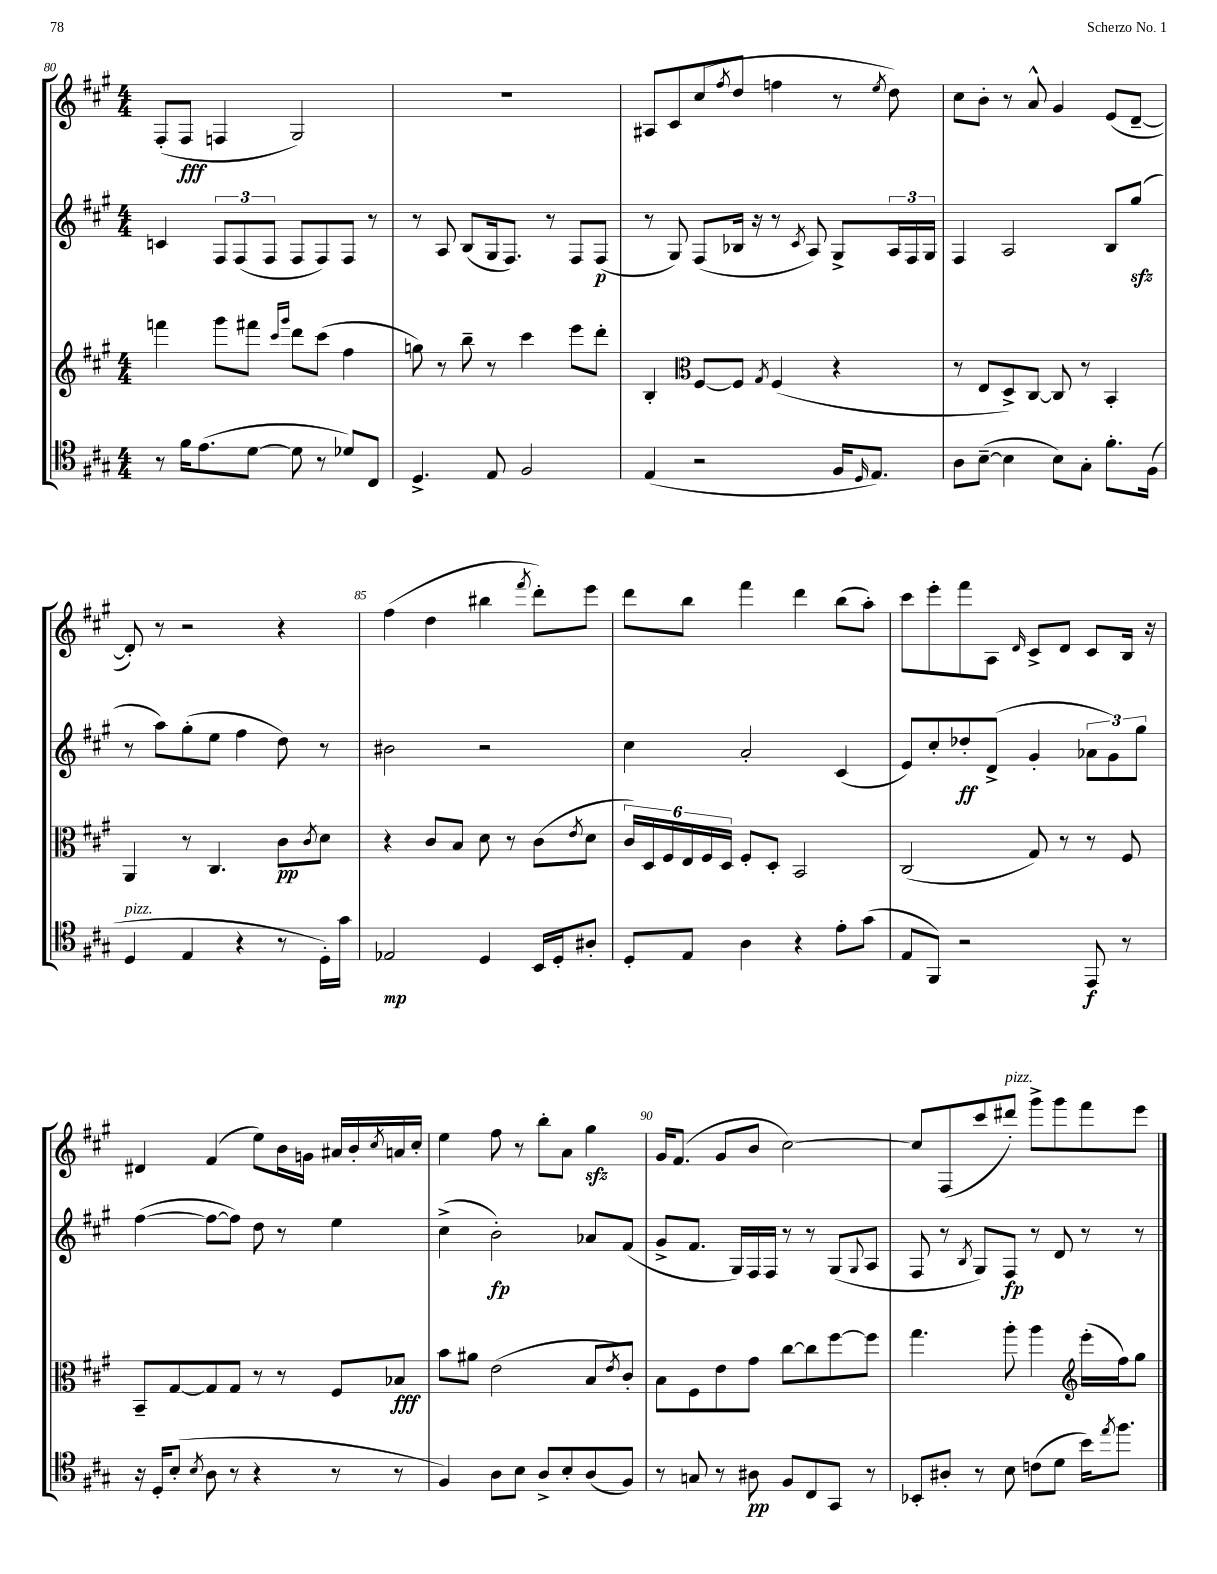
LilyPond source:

<<
\new StaffGroup <<
\new Staff = "s0" {
    \clef treble \key a \major \numericTimeSignature \time 4/4
    fis8-.( fis8\fff f4 gis2) |
    R1 |
    ais8 cis'8 cis''8( \acciaccatura { fis''8 } d''8 f''4 r8 \acciaccatura { e''8 } d''8) |
    cis''8 b'8-. r8 a'8-^ gis'4 e'8( d'8~-- |
    d'8-.) r8 r2 r4 |
    fis''4( d''4 bis''4 \acciaccatura { fis'''8 } d'''8-.) e'''8 |
    d'''8 b''8 fis'''4 d'''4 b''8( a''8-.) |
    cis'''8 e'''8-. fis'''8 a8 \grace { d'16 } cis'8-> d'8 cis'8 b16 r16 |
    dis'4 fis'4( e''8) b'16 g'16 ais'16 b'16-. \acciaccatura { cis''8 } a'16 cis''16-. |
    e''4 fis''8 r8 b''8-. a'8 gis''4\sfz |
    gis'16 fis'8.( gis'8 b'8 cis''2~) |
    cis''8 fis8( cis'''8 dis'''8-.^\markup { \italic "pizz." }) gis'''8-> gis'''8 fis'''8 e'''8 \bar "|." |
}
\new Staff = "s1" {
    \clef treble \key a \major \numericTimeSignature \time 4/4
    c'4 \tuplet 3/2 { fis8 fis8( fis8 } fis8 fis8) fis8 r8 |
    r8 a8 b8( gis16 fis8.) r8 fis8 fis8\p( |
    r8 gis8) fis8( bes16 r16 r8 \acciaccatura { cis'8 } a8) gis8-> \tuplet 3/2 { a16 fis16 gis16 } |
    fis4 a2 b8 gis''8\sfz( |
    r8 a''8) gis''8-.( e''8 fis''4 d''8) r8 |
    bis'2 r2 |
    cis''4 a'2-. cis'4( |
    e'8) cis''8-. des''8-.\ff d'8->( gis'4-. \tuplet 3/2 { aes'8 gis'8) gis''8 } |
    fis''4~( fis''8~ fis''8) d''8 r8 e''4 |
    cis''4->( b'2-.\fp) aes'8 fis'8( |
    gis'8-> fis'8. gis16) fis16 fis16 r8 r8 gis8( \appoggiatura { gis8 } a8 |
    fis8 r8 \acciaccatura { b8 } gis8) fis8\fp r8 d'8 r8 r8 \bar "|." |
}
\new Staff = "s2" {
    \clef treble \key a \major \numericTimeSignature \time 4/4
    f'''4 gis'''8 fis'''8 \grace { cis'''16 gis'''16 } d'''8 cis'''8( fis''4 |
    g''8) r8 b''8-- r8 cis'''4 e'''8 d'''8-. |
    b4-. \clef alto fis8~ fis8 \acciaccatura { gis8 } fis4( r4 |
    r8 e8 d8->) cis8~ cis8 r8 b,4-. |
    a,4 r8 cis4. cis'8\pp \acciaccatura { cis'8 } d'8 |
    r4 cis'8 b8 d'8 r8 cis'8( \acciaccatura { e'8 } d'8 |
    \tuplet 6/4 { cis'16) d16 fis16 e16 fis16 d16 } fis8-. d8-. b,2 |
    cis2( gis8) r8 r8 fis8 |
    b,8-- gis8~ gis8 gis8 r8 r8 fis8 bes8\fff |
    b'8 ais'8 e'2( b8 \acciaccatura { e'8 } cis'8-.) |
    b8 fis8 e'8 gis'8 cis''8~ cis''8 fis''8~ fis''8 |
    gis''4. a''8-. a''4 \clef treble e'''16-.( fis''16) gis''8 \bar "|." |
}
\new Staff = "s3" {
    \clef tenor \key a \major \numericTimeSignature \time 4/4
    r8 fis'16 e'8.( d'8~ d'8 r8 des'8) cis8 |
    d4.-> e8 fis2 |
    e4( r2 fis16 \grace { d16 } e8.) |
    a8 b8~--( b4 b8) gis8-. fis'8.-. fis16( |
    d4^\markup { \italic "pizz." } e4 r4 r8 d16-.) gis'16 |
    ees2\mp d4 b,16 d16-. ais8-. |
    d8-. e8 a4 r4 e'8-. gis'8( |
    e8 fis,8) r2 e,8\f r8 |
    r16 d16-. b8-.( \acciaccatura { b8 } a8 r8 r4 r8 r8 |
    fis4) a8 b8 a8-> b8-. a8( fis8) |
    r8 g8 r8 ais8\pp fis8 cis8 gis,8 r8 |
    bes,8-. ais8-. r8 b8 c'8( d'8 b'16) \acciaccatura { e''8 } fis''8. \bar "|." |
}
>>
>>
\layout { \context { \Score currentBarNumber = #80 \override BarNumber.break-visibility = ##(#f #t #t) barNumberVisibility = #(every-nth-bar-number-visible 5) } }
